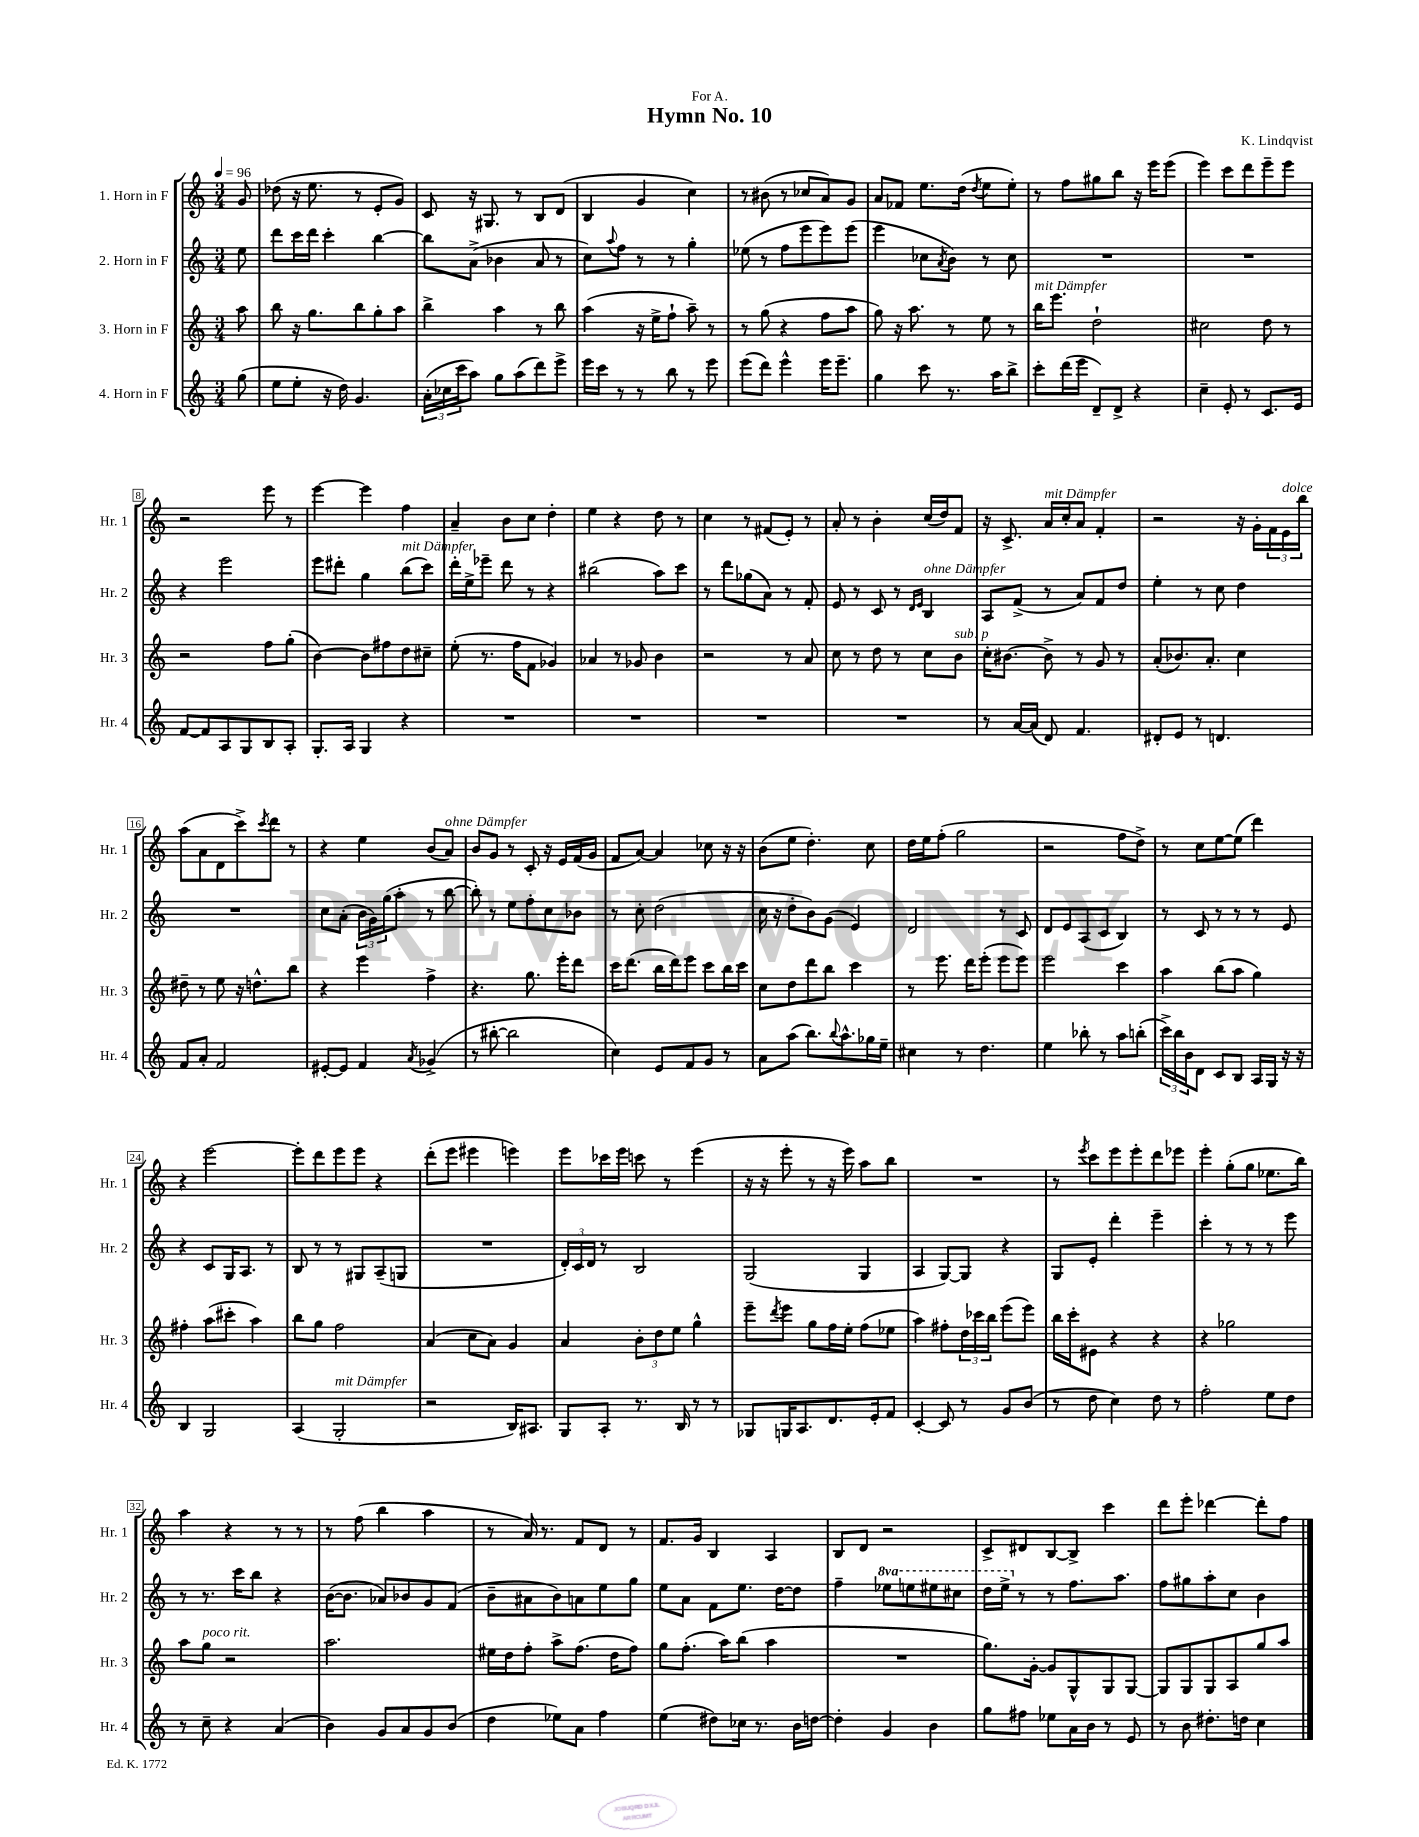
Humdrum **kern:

**kern	**kern	**kern	**kern
*part4	*part3	*part2	*part1
*staff4	*staff3	*staff2	*staff1
*I"4. Horn in F	*I"3. Horn in F	*I"2. Horn in F	*I"1. Horn in F
*I'Hr. 4	*I'Hr. 3	*I'Hr. 2	*I'Hr. 1
*clefG2	*clefG2	*clefG2	*clefG2
*k[]	*k[]	*k[]	*k[]
*M3/4	*M3/4	*M3/4	*M3/4
*MM96	*MM96	*MM96	*MM96
=	=	=	=
(8gg\	8aa\	8ee\	8g/
=1	=1	=1	=1
8ee\L	8bb\	8ddd\L	(8dd-X\
8ee'\J	16r	16ccc\L	16r
.	8.gg\L	16ddd\JJ	8.ee\
16r	.	4ccc'\	.
16dd\)	.	.	.
4.g/	8bb\	.	8r
.	8gg'\	[4bb\	8e'/L
.	8aa\J	.	8g/J)
=2	=2	=2	=2
(24a'\LL	4bb^\	8bb\L]	8c/
24cc-X\	.	.	.
24ccc\J	.	.	.
8aa\J)	.	(8a^\J	16r
.	.	.	8.G#X/
8gg\L	4aa\	4b-X\	.
(8aa\	.	.	8r
8ddd\)	8r	8a/	8B/L
8eee^\J	8bb\	8r	(8d/J
=3	=3	=3	=3
16eee\LL	(4aa\	8cc\L)	4B/
16ccc\JJ	.	.	.
.	.	8qqaa/	.
8r	.	8ff\J	.
8r	16r	8r	4g/
.	16ee^\KL	.	.
8bb\	8ff`\J	8r	.
8r	8aa~\)	4gg'\	4cc\)
8eee\	8r	.	.
=4	=4	=4	=4
(8eee\L	8r	(8ee-X\	8r
8ddd\J)	(8gg\	8r	(8b#X\
4eee^^\	4r	8ff\L	8r
.	.	8eee\	8cc-X/L
16eee\KL	8ff\L	8eee\)	8a/)
8.eee~\J	.	.	.
.	8aa\J	(8eee\J	8g/J
=5	=5	=5	=5
4gg\	8gg\)	4eee\	8a/L
.	16r	.	8f-X/J
.	8.aa\	.	.
8ccc\	.	8cc-X\L	8.ee\L
.	.	8qa/	.
8.r	8r	8b\J)	.
.	.	.	(16dd\Jk
.	.	.	8qdd/
.	8ee\	8r	8ee\L
16aa\KL	.	.	.
8bb^\J	8r	8cc-\	8ee'\J)
=6	=6	=6	=6
!	!LO:TX:a:i:t=mit Dämpfer	!	!
8ccc'\L	16bb\KL	2.r	8r
.	8.eee\J	.	.
(16ddd\L	.	.	8ff\L
16eee\JJ	.	.	.
8d~/L)	2dd`\	.	8gg#X\
8d^/J	.	.	8bb\J
4r	.	.	16r
.	.	.	16eee\KL
.	.	.	(8eee\J
=7	=7	=7	=7
4cc~\	2cc#X\	2.r	4eee\)
8e'/	.	.	8ccc\L
8r	.	.	8ddd\
8.c/L	8dd\	.	8eee~\
.	8r	.	8eee\J
16e/Jk	.	.	.
!!LO:LB:g=z
=8	=8	=8	=8
[8f/L	2r	4r	2r
8f/]	.	.	.
8A/	.	2eee\	.
8G/	.	.	.
8B/	8ff\L	.	8eee\
8A'/J	(8gg'\J	.	8r
=9	=9	=9	=9
8.G'/L	[4b\)	8eee\L	[4eee\
.	.	8ddd#X'\J	.
16A/Jk	.	.	.
4G/	8b\L]	4gg\	4eee\]
.	8ff#X\	.	.
!	!	!LO:TX:a:i:t=mit Dämpfer	!
4r	8dd\	(8bb\L	4ff\
.	8cc#X~\J	8ccc\J)	.
=10	=10	=10	=10
2.r	(8ee'\	16ddd'\LL	4a~/
.	.	16ee^\J	.
.	8.r	8eee-X~\J	.
.	.	8ddd\	8b\L
.	16ff\KL	.	.
.	8f\J	8r	8cc\J
.	4g-X/)	4r	4dd'\
=11	=11	=11	=11
2.r	4a-X/	(2bb#X\	4ee\
.	8r	.	4r
.	8g-X/	.	.
.	4b\	8aa\L)	8dd\
.	.	8ccc\J	8r
=12	=12	=12	=12
2.r	2r	8r	4cc\
.	.	8ddd\L	.
.	.	(8gg-X\	8r
.	.	8a\J)	(8f#X/L
.	8r	8r	8e'/J)
.	8a/	8f'/	8r
=13	=13	=13	=13
2.r	8cc\	8e/	8a'/
.	8r	8r	8r
.	8dd\	8c/	4b'\
.	8r	8r	.
.	.	16qqd/LL	.
.	.	16qqe/JJ	.
!	!	!LO:TX:a:i:t=ohne Dämpfer	!
.	8cc\L	4B/	(16cc/LL
.	.	.	16dd/J)
!	!LO:TX:a:i:t=sub. p	!	!
.	8b\J	.	8f/J
=14	=14	=14	=14
8r	16cc'\KL	8A/L	16r
.	[8.b#X\J	.	8.c^/
[16a/LL	.	(8f^/J	.
(16a/JJ]	.	.	.
!	!	!	!LO:TX:a:i:t=mit Dämpfer
8d/)	8b#^\]	8r	16a/LL
.	.	.	16cc'/J
4.f/	8r	8a/L)	8a/J
.	8g/	8f/	4f'/
.	8r	8dd/J	.
=15	=15	=15	=15
8d#X'/L	(8a'/L	4ee'\	2r
8e/J	8.b-X/)	.	.
8r	.	8r	.
.	8.a'/J	.	.
4.dn/	.	8cc\	.
.	4cc\	4dd\	16r
.	.	.	16g'\LL
.	.	.	24f\
!	!	!	!LO:TX:a:i:t=dolce
.	.	.	24e\
.	.	.	24bb\JJ
!!LO:LB:g=z
=16	=16	=16	=16
8f/L	8dd#X~\	2.r	(8aa\L
8a'/J	8r	.	8a\
2f/	8ee\	.	8d\
.	16r	.	8ccc^\)
.	8.ddn^^\L	.	.
.	.	.	8qccc/
.	.	.	8ddd\J
.	8bb\J	.	8r
=17	=17	=17	=17
[8e#X'/L	4r	8cc\L	4r
8e#/J]	.	(8a'\J	.
4f/	4eee\	24b\LL	4ee\
.	.	24g\)	.
.	.	(24gg\J	.
.	.	8aa'\J	.
8qa/	.	.	.
(4g-X^/	4ff^\	8r	(8b/L
!	!	!	!LO:TX:a:i:t=ohne Dämpfer
.	.	[8bb\	8a/J)
=18	=18	=18	=18
8r	4.r	8bb'\])	8b/L
[8bb#X'\	.	8r	8g/J
2bb#\]	.	8ee\L	8r
.	8.gg\	8ff'\	8c'/
.	.	8cc\	16r
.	16eee'\KL	.	16e/LL
.	8ddd\J	8b-X\J	(16f/
.	.	.	16g/JJ
=19	=19	=19	=19
4cc\)	16ccc\KL	8r	8f/L
.	(8.ddd\J	.	.
.	.	8cc'\	[8a/J)
8e/L	16bb\LL	(2dd\	4a/]
.	16ddd\J)	.	.
8f/	8eee\J	.	.
8g/J	8ccc\L	.	8cc-X\
8r	16bb\L	.	16r
.	16ccc\JJ	.	16r
=20	=20	=20	=20
8a\L	8cc\L	16cc\	(8b\L
.	.	16r	.
(8aa\J	8dd\	8dd'\L	8ee\J
8.bb\L)	8ddd\	8b\)	4.dd'\)
.	8bb\J	(8g\J	.
8qqbb/	.	.	.
8.aa^^\	.	.	.
.	4ccc\	4e/)	.
16gg-X\L	.	.	8cc\
16ee~\JJ	.	.	.
=21	=21	=21	=21
4cc#X\	8r	2d/	16dd\LL
.	.	.	16ee\J
.	8.eee\	.	(8ff'\J
8r	.	.	2gg\
.	16ddd\KL	.	.
4.dd\	(8eee'\J	.	.
.	8eee\L	8r	.
.	8eee\J)	8c/	.
=22	=22	=22	=22
4ee\	2eee\	8d/L	2r
.	.	8e/	.
8bb-X'\	.	(8A/	.
8r	.	8c/J	.
8aa\L	4ccc\	4B/)	8ff\L
(8bbn'\J	.	.	8dd^\J)
=23	=23	=23	=23
24ccc^\LL)	4aa\	8r	8r
24bb\	.	.	.
24b\J	.	.	.
8d\J	.	8c/	8cc\L
8c/L	(8bb\L	8r	[8ee\
8B/J	8aa\J	8r	(8ee\J]
16A/LL	4gg\)	8r	4ddd\)
16G/JJ	.	.	.
16r	.	8e/	.
16r	.	.	.
!!LO:LB:g=z
=24	=24	=24	=24
4B/	4ff#X'\	4r	4r
2G/	(8aa\L	8c/L	[2eee\
.	8ccc#X'\J	16G/K	.
.	.	8.A/J	.
.	4aa\)	.	.
.	.	8r	.
=25	=25	=25	=25
(4A/	8bb\L	8B/	8eee'\L]
.	8gg\J	8r	8ddd\
!LO:TX:a:i:t=mit Dämpfer	!	!	!
2G'/	2ff\	8r	8eee\
.	.	8G#X/L	8eee\J
.	.	(8A~/	4r
.	.	8Gn/J	.
=26	=26	=26	=26
2r	(4a/	2.r	(8ddd'\L
.	.	.	8eee\J
.	8cc\L	.	4eee#X\
.	8a\J)	.	.
16B/KL)	4g/	.	4eeen\)
8.A#X/J	.	.	.
=27	=27	=27	=27
8G/L	4a/	24d'/LL)	8eee\L
.	.	24c/	.
.	.	24d/JJ	.
8A'/J	.	8r	16ccc-X\L
.	.	.	16eee\JJ
8.r	12b'\L	2B/	8cccn\
.	12dd\	.	.
.	.	.	8r
.	12ee\J	.	.
16B/	.	.	.
8r	4gg^^\	.	(4eee\
8r	.	.	.
=28	=28	=28	=28
8G-X/L	8eee~\L	(2G/	16r
.	.	.	16r
.	8qddd/	.	.
16Gn/K	8eee\J	.	8eee'\
8.A/	.	.	.
.	8gg\L	.	8r
8.d/	16ff\L	.	16r
.	16ee'\JJ	.	16eee\)
.	(8ff\L	4G/	8aa\L
16e'/k	.	.	.
8f/J	8ee-X\J	.	8bb\J
=29	=29	=29	=29
[4c'/	4aa\)	4A/	2.r
8c/]	8ff#X'\L	[8G/L)	.
8r	24dd\L	8G/J]	.
.	24ccc-X\	.	.
.	24bb\JJ	.	.
8g/L	(8eee\L	4r	.
(8b/J	8eee\J)	.	.
=30	=30	=30	=30
8r	16bb\LL	8G/L	8r
.	16ccc'\J	.	.
.	.	.	8qeee/
8dd\	8e#X\J	8e'/J	8ccc\L
4cc\)	4r	4ddd'\	8eee\
.	.	.	8eee'\
8dd\	4r	4eee~\	8ddd\
8r	.	.	8eee-X\J
=31	=31	=31	=31
2ff'\	4r	4ccc'\	4eee'\
.	2gg-X\	8r	(8gg'\L
.	.	8r	8gg\J
8ee\L	.	8r	8.ee-X\L
8dd\J	.	8eee\	.
.	.	.	16bb\Jk)
!!LO:LB:g=z
=32	=32	=32	=32
8r	8aa\L	8r	4aa\
!	!LO:TX:a:i:t=poco rit.	!	!
8cc~\	8gg\J	8.r	.
4r	2r	.	4r
.	.	16ccc\KL	.
.	.	8bb\J	.
(4a/	.	4r	8r
.	.	.	8r
=33	=33	=33	=33
4b\)	2.aa\	([16b\KL	8r
.	.	8.b\J]	.
.	.	.	(8ff\
8g/L	.	8a-X/L)	4bb\
8a/	.	8b-X/	.
8g/	.	8g/	4aa\
(8b/J	.	(8f/J	.
=34	=34	=34	=34
4dd\	16ee#X\LL	8b~\L	8r
.	16dd\J	.	.
.	8ff'\J	8a#X\	16a/)
.	.	.	8.r
8ee-X\L)	8aa^\L	8b\)	.
8a\J	(8.ff\J	8an\	8f/L
4ff\	.	8ee\	8d/J
.	16dd\KL	.	.
.	8ff\J)	8gg\J	8r
=35	=35	=35	=35
(4ee\	8gg\L	8ee\L	8.f/L
.	(8.ff'\J	8a\J	.
.	.	.	16g/Jk
8dd#X\L)	.	8f\L	4B/
.	16aa\KL)	.	.
16cc-X\Jk	(8bb\J	8.ee\J	.
8.r	.	.	.
.	4aa\	.	4A/
.	.	[16dd\KL	.
16b\LL	.	8dd\J]	.
[16ddn\JJ	.	.	.
=36	=36	=36	=36
4dd'\]	2.r	4ff~\	8B/L
.	.	.	8d/J
*	*	*8va	*
4g/	.	8eee-X\L	2r
.	.	8eeen\	.
4b\	.	8eee#X\	.
.	.	8ccc#X\J	.
=37	=37	=37	=37
8gg\L	8.gg\L)	16ddd\LL	8c^/L
.	.	16eee^\JJ	.
*	*	*X8va	*
8ff#X\J	.	8r	8d#X/
.	[16g'\Jk	.	.
8ee-X\L	8g/L]	8r	[8B/
16a\L	8G^^/	8.ff\L	8B^/J]
16b\JJ	.	.	.
8r	8G/	.	4ccc\
.	.	8.aa\J	.
8e/	[8G/J	.	.
=38	=38	=38	=38
8r	8G/L]	8ff\L	8ddd\L
8b\	8G/	8gg#X\	8eee'\J
8.dd#X'\L	8G/	8aa'\	[4ddd-X\
.	8A/	8cc\J	.
16ddn\Jk	.	.	.
4cc\	8gg/	4b\	8ddd-'\L]
.	8aa/J	.	8ff\J
==	==	==	==
*-	*-	*-	*-
